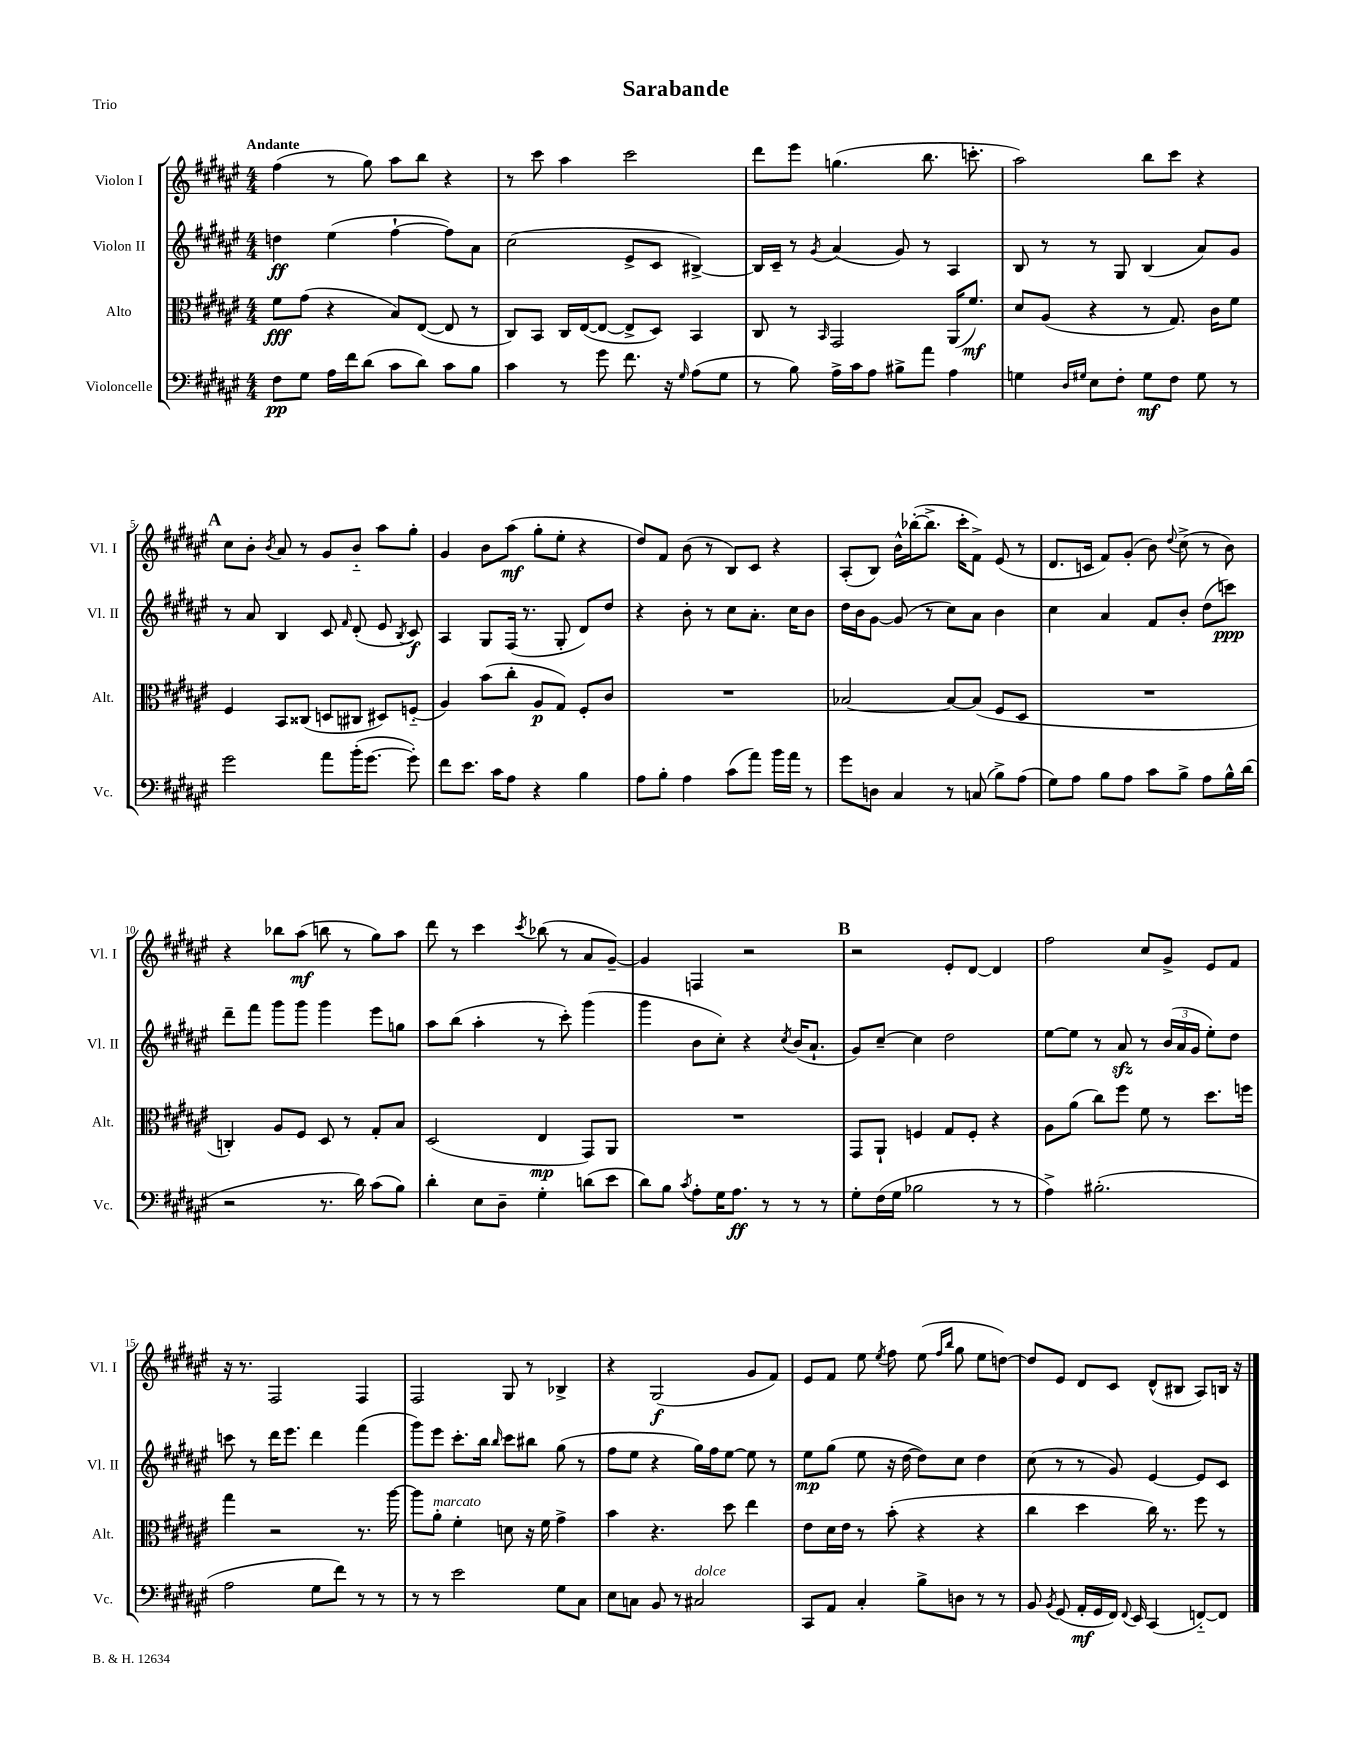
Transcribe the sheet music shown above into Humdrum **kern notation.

**kern	**kern	**kern	**kern
*staff4	*staff3	*staff2	*staff1
*clefF4	*clefC3	*clefG2	*clefG2
*k[f#c#g#d#a#e#]	*k[f#c#g#d#a#e#]	*k[f#c#g#d#a#e#]	*k[f#c#g#d#a#e#]
*M4/4	*M4/4	*M4/4	*M4/4
8F#\L	8f#\L	4dd\	(4ff#\
8G#\J	(8g#\J	.	.
16A#\LL	4r	(4ee#\	8r
16f#\J	.	.	.
(8d#\J	.	.	8gg#\)
8c#\L	8B/L)	[4ff#`\	8aa#\L
8d#\J)	([8E#/J	.	8bb\J
8c#\L	8E#/]	8ff#\]L)	4r
8B\J	8r	8a#\J	.
=	=	=	=
4c#\	8C#/L)	(2cc#\	8r
.	8BB/J	.	8ccc#\
8r	16C#/LL	.	4aa#\
.	([16E#/J	.	.
8g#\	8E#/_J	.	.
8.f#\	8E#^/]L	8e#^/L	2ccc#\
.	8D#/J)	8c#/J	.
16r	.	.	.
16qqG#/	.	.	.
(8A#\L	4BB/	[4B#^/)	.
8G#\J	.	.	.
=	=	=	=
8r	8C#/	16B#/]LL	8ddd#\L
.	.	16c#~/JJ	.
8B\)	8r	8r	8eee#\J
.	16qqBB/	8qg#/	.
16A#^\LL	2GG#/	(4a#/	(4.gg\
16c#\J	.	.	.
8A#\J	.	.	.
8B#^\L	.	8g#/)	.
8a#\J	.	8r	8.bb\
4A#\	(16AA#/LK	4A#/	.
.	8.f#/J)	.	8.ccc'\
=	=	=	=
4G\	8d#/L	8B/	2aa#\)
.	(8A#/J	8r	.
16qqD#/LL	.	.	.
16qqG#/JJ	.	.	.
8E#\L	4r	8r	.
8F#'\J	.	8G#/	.
8G#\L	8r	(4B/	8bb\L
8F#\J	8.G#/)	.	8ccc#\J
8G#\	.	8a#/L)	4r
.	16c#\LK	.	.
8r	8f#\J	8g#/J	.
=	=	=	=
2g#\	4F#/	8r	8cc#\L
.	.	8a#/	8b'\J
.	.	.	8qb/
.	8BB/L	4B/	8a#/
.	(8C##/J	.	8r
8a#\L	8D/L	8c#/	8g#/L
.	.	16qqf#/	.
(16b'\K	8C#/J	(8d#'/	8b'~/J
[8.g#\J	.	.	.
.	8D#/L)	8e#/	8aa#\L
.	.	8qB/	.
8g#'\])	(8F'~/J	8c#/)	8gg#'\J
=	=	=	=
8f#\L	4A#/)	4A#/	4g#/
8.e#\J	.	.	.
.	(8b\L	8G#/L	8b\L
16c#\LK	.	.	.
8A#\J	8cc#'\J	(16F#/Jk	(8aa#\J
.	.	8.r	.
4r	8A#/L	.	8gg#'\L
.	8G#/J)	8G#'/	8ee#'\J
4B\	8F#'/L	8d#/L)	4r
.	8c#/J	8dd#/J	.
=	=	=	=
8A#\L	1r	4r	8dd#/L)
8B'\J	.	.	8f#/J
4A#\	.	8b'\	(8b\
.	.	8r	8r
(8c#\L	.	8cc#\L	8B/L)
8a#\J)	.	8.a#'\J	8c#/J
16b\LL	.	.	4r
16a#\JJ	.	16cc#\LK	.
8r	.	8b\J	.
=	=	=	=
8g#\L	[2B-/	16dd#\LL	(8A#'/L
.	.	16b\J	.
8D\J	.	[8g#\J	8B/J)
4C#/	.	(8g#/]	16b^^\LL
.	.	.	([16bb-'\J
.	.	8r	8.bb-^\]J
8r	8B-/_L	8cc#\L)	.
.	.	.	16ccc#'\LK
(8C/	(8B-/]J	8a#\J	8f#^\J)
8B^\L)	8F#/L	4b\	(8e#/
(8A#\J	8D#/J	.	8r
=	=	=	=
8G#\L)	1r	4cc#\	8.d#/L
8A#\J	.	.	.
.	.	.	16c/Jk
8B\L	.	4a#/	8f#/L)
8A#\J	.	.	(8g#'/J
8c#\L	.	8f#/L	8b\)
.	.	.	8qqdd#/
8B^\J	.	8b'/J	(8cc#^\
8A#\L	.	(8dd#\L	8r
16B^^\L	.	8ccc\J)	8b\)
(16d#\JJ	.	.	.
=	=	=	=
2r	4C'/)	8ddd#~\L	4r
.	.	8fff#\J	.
.	8A#/L	8ggg#\L	8bb-\L
.	8F#/J	8ggg#\J	(8aa#\J
8.r	8D#/	4ggg#\	8bb\
.	8r	.	8r
16d#\)	.	.	.
(8c#\L	8G#'/L	8eee#\L	8gg#\L)
8B\J)	8B/J	8gg\J	8aa#\J
=	=	=	=
4d#'\	(2D#/	8aa#\L	8ddd#\
.	.	(8bb\J	8r
8E#\L	.	4aa#'\	4ccc#\
8D#~\J	.	.	.
.	.	.	8qccc#/
4G#'\	4E#/	8r	(8bb-\
.	.	8ccc#'\)	8r
(8d\L	8GG#/L)	(4ggg#\	8a#/L
8e#\J	8AA#/J	.	[8g#~/J)
=	=	=	=
8d#\L)	1r	4ggg#\	4g#/]
8B\J	.	.	.
8qc#/	.	.	.
8A#'\L	.	8b\L	4F/
16G#\K	.	8cc#'\J)	.
8.A#\J	.	.	.
.	.	4r	2r
8r	.	.	.
.	.	8qcc#/	.
8r	.	(16b/LK	.
.	.	8.a#`/J	.
8r	.	.	.
=	=	=	=
8G#'\L	8GG#/L	8g#/L)	2r
(16F#\L	8AA#`/J	[8cc#~/J	.
16G#\JJ	.	.	.
2B-\	4F/	4cc#\]	.
.	8G#/L	2dd#\	8e#'/L
.	8F'/J	.	[8d#/J
8r	4r	.	4d#/]
8r	.	.	.
=	=	=	=
4A#^\)	8A#\L	[8ee#\L	2ff#\
.	(8a#\J	8ee#\]J	.
(2.B#'\	8cc#\L)	8r	.
.	8ff#\J	8a#/	.
.	8f#\	8r	8cc#/L
.	8r	(24b/LL	8g#^/J
.	.	24a#/	.
.	.	24g#/JJ	.
.	8.dd#\L	8ee#'\L)	8e#/L
.	.	8dd#\J	8f#/J
.	16ff\Jk	.	.
=	=	=	=
2A#\	4gg#\	8ccc\	16r
.	.	.	8.r
.	.	8r	.
.	2r	16ddd#\LK	2F#/
.	.	8.eee#\J	.
8G#\L	.	4ddd#\	.
8f#\J)	.	.	.
8r	8.r	(4fff#\	4F#/
8r	.	.	.
.	[16aa#\	.	.
=	=	=	=
8r	8aa#\]L	8ggg#\L)	2F#/
8r	8a#'\J	8eee#\J	.
2e#\	4f#'\	8.ccc#'\L	.
.	.	16bb\Jk	.
.	.	16qqbb/	.
.	8d\	8ccc#\L	8G#/
.	16r	8bb#\J	8r
.	16f#\	.	.
8G#\L	4g#^\	(8gg#\	4B-^/
8C#\J	.	8r	.
=	=	=	=
8E#\L	4b\	8ff#\L	4r
8C\J	.	8ee#\J	.
8BB/	4.r	4r	(2G#/
8r	.	.	.
2C#/	.	16gg#\LL)	.
.	.	16ff#\J	.
.	8dd#\	[8ee#\J	.
.	4ee#\	8ee#\]	8g#/L
.	.	8r	8f#/J)
=	=	=	=
8CC#/L	8e#\L	8ee#\L	8e#/L
8AA#/J	16d#\L	(8gg#\J	8f#/J
.	16e#\JJ	.	.
4C#'/	8r	8ee#\	8ee#\
.	.	.	8qee#/
.	(8b'\	16r	8ff#\
.	.	[16dd#\	.
8B^\L	4r	8dd#\]L)	(8ee#\
.	.	.	16qqff#/LL
.	.	.	16qqbb/JJ
8D\J	.	8cc#\J	8gg#\
8r	4r	4dd#\	8ee#\L
8r	.	.	[8dd\J)
=	=	=	=
8BB/	4cc#\	(8cc#\	8dd/]L
8qBB/	.	.	.
(8GG#/	.	8r	8e#/J
16AA#'/LL	4dd#\	8r	8d#/L
16GG#/	.	.	.
16FF#/JJ)	.	8g#/)	8c#/J
8qqFF#/	.	.	.
16EE#/	.	.	.
(4CC#/	16cc#\)	[4e#/	(8d#^^/L
.	8.r	.	.
.	.	.	8B#/J
[8FF'~/L)	8ff#\	8e#/]L	8A#/L)
8FF/]J	8r	8c#/J	16B/Jk
.	.	.	16r
==	==	==	==
*-	*-	*-	*-
